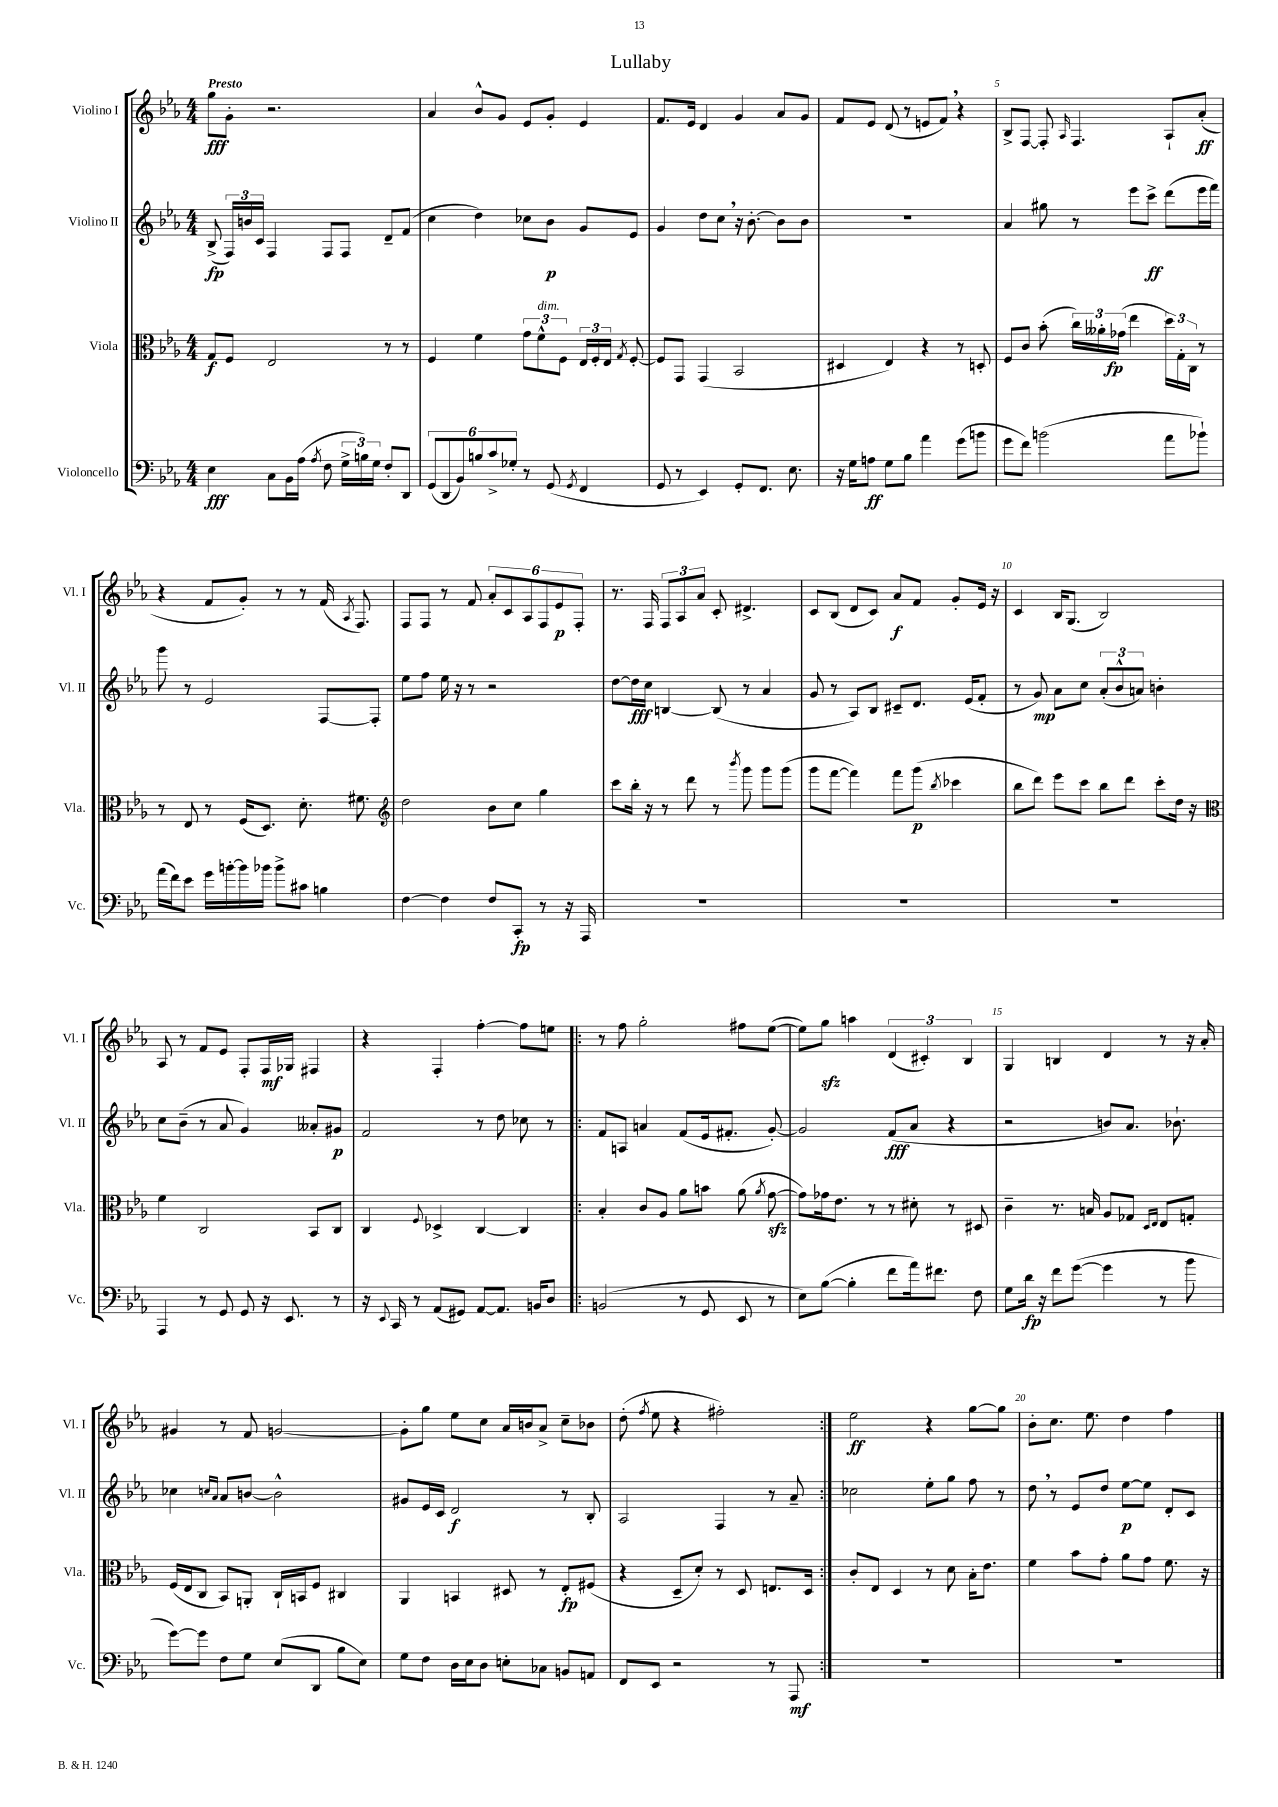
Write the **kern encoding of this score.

**kern	**kern	**kern	**kern
*staff4	*staff3	*staff2	*staff1
*clefF4	*clefC3	*clefG2	*clefG2
*k[b-e-a-]	*k[b-e-a-]	*k[b-e-a-]	*k[b-e-a-]
*M4/4	*M4/4	*M4/4	*M4/4
4E-	8G	(8B-^	8gg
.	8F	24F)	8g'
.	.	24b	.
.	.	24c	.
8C	2E-	4F	2.r
16BB-	.	.	.
(16A-	.	.	.
8qA-	.	.	.
8F	.	8F	.
24G^	.	8F	.
24B)	.	.	.
24G	.	.	.
8F'	8r	8d~	.
8DD	8r	(8f	.
=	=	=	=
(12GG	4F	4cc	4a-
12DD	.	.	.
12BB-)	.	.	.
12B	4f	4dd)	8b-^^
12c^	.	.	.
.	.	.	8g
12G-'	.	.	.
8r	12g	8cc-	8e-
.	12f^^	.	.
(8GG	.	8b-	8g'
.	12F	.	.
8qGG	.	.	.
4FF	24E-	8g	4e-
.	24F'	.	.
.	24E-	.	.
.	8qG	.	.
.	[8F'	8e-	.
=	=	=	=
8GG	8F]	4g	8.f
8r	8GG	.	.
.	.	.	16e-
4EE-)	(4GG	8dd	4d
.	.	8cc	.
8GG'	2BB-	16r	4g
.	.	[8.b-'	.
8.FF	.	.	.
.	.	8b-]	8a-
8.E-	.	.	.
.	.	8b-	8g
=	=	=	=
16r	4D#	1r	8f
16G	.	.	.
8A	.	.	8e-
8G	4E-)	.	(8d
8B-	.	.	8r
4a-	4r	.	8e
.	.	.	8f)
(8g	8r	.	4r
8b	8D'	.	.
=	=	=	=
8g	8F	4a-	8B-^
8f)	8c	.	[8F
(2b	(8b-'	8gg#	8F']
.	.	.	16qqA-
.	24cc)	8r	4.F
.	24a--'	.	.
.	(24g-	.	.
.	4ee-	8eee-	.
.	.	8ccc^	.
8a-	24dd)	(8ddd	8A-`
.	24G'	.	.
.	24C	.	.
8b-`)	8r	16eee-	(8a-'
.	.	16fff)	.
=	=	=	=
(16a-	8r	8ggg	4r
16f)	.	.	.
8e-	8E-	8r	.
16g	8r	2e-	8f
[16b'	.	.	.
16b]	(16F	.	8g')
16b-	8.D)	.	.
8b-^	.	.	8r
8c#	8.d'	.	8r
4B	.	[8F	(16f
.	.	.	8qA-
.	8.f#	.	8.F)
.	.	8F']	.
=	=	=	=
*	*clefG2	*	*
[4F	2dd	8ee-	8F
.	.	8ff	8F
4F]	.	16ee-	8r
.	.	16r	.
.	.	8r	8f
8F	8b-	2r	12a-'
.	.	.	12c
8CC'	8cc	.	.
.	.	.	12A-
8r	4gg	.	12F
.	.	.	12e-
16r	.	.	.
.	.	.	12F'
16AAA-	.	.	.
=	=	=	=
1r	8ccc	[8dd	8.r
.	16bb-'	16dd]	.
.	16r	16cc	16F
.	8r	[4B	12F
.	.	.	12A-
.	8ddd	.	.
.	.	.	12a-
.	8r	(8B]	8c'
.	8qbbb-	.	.
.	8ggg	8r	4.d#^
.	8ggg	4a-	.
.	(8ggg	.	.
=	=	=	=
1r	8ggg	8g	8c
.	[8fff	8r	(8B-
.	4fff])	8A-)	8d
.	.	8B-	8c)
.	8fff	8c#~	8a-
.	(8ggg	8.d	8f
.	8qbb-	.	.
.	4ccc-	.	8g'
.	.	(16e-	.
.	.	8f'	16e-
.	.	.	16r
=	=	=	=
1r	8bb-	8r	4c
.	8ddd)	8g)	.
.	8eee-	8a-	16B-
.	.	.	(8.G
.	8ccc	8cc	.
.	8bb-	(12a-'	2B-)
.	.	12b-^^	.
.	8ddd	.	.
.	.	12a)	.
.	8ccc'	4b'	.
.	16dd	.	.
.	16r	.	.
=	=	=	=
*	*clefC3	*	*
4AAA-	4f	8cc	8A-
.	.	(8b-~	8r
8r	2C	8r	8f
8GG	.	8a-	8e-
8GG	.	4g)	8F'
16r	.	.	16F
8.EE-	.	.	16G-
.	8BB-	8a--'	4F#
8r	8C	8g#	.
=	=	=	=
16r	4C	2f	4r
8qqEE-	.	.	.
16CC	.	.	.
8r	.	.	.
.	8qqF	.	.
(8AA-	4D-^	.	4F'
8GG#)	.	.	.
[8AA-	[4C	8r	[4ff'
8.AA-]	.	8dd	.
.	4C]	8cc-	8ff]
16BB	.	.	.
8D	.	8r	8ee
=!|:	=!|:	=!|:	=!|:
(2BB	4B-'	8f	8r
.	.	8A	8ff
.	8c	4a	2gg'
.	8A-	.	.
8r	8a-	(8f	.
8GG	8b	16e-	.
.	.	8.f#'	.
8EE-	(8a-	.	8ff#
.	8qa-	.	.
8r	[8g	[8g')	([8ee-
=	=	=	=
8E-)	8g])	2g]	8ee-])
([8B-	16g-	.	8gg
.	8.e-	.	.
4B-']	.	.	4aa
.	8r	.	.
8f	8r	(8f	(6d
16a-)	8d#'	8a-	.
.	.	.	6c#')
8.f#	.	.	.
.	8r	4r	.
.	.	.	6B-
8F	8D#	.	.
=	=	=	=
8G	4c~	2r	4G
16d	.	.	.
16r	.	.	.
8f	8.r	.	4B
([8g	.	.	.
.	16B	.	.
4g]	8A-	8b)	4d
.	8G-	8.a-	.
.	16qqD	.	.
.	16qqE-	.	.
8r	8E-	.	8r
.	.	8.b-`	.
8b-	8G'	.	16r
.	.	.	16a-'
=	=	=	=
[8g)	(16F	4cc-	4g#
.	16E-	.	.
8g]	8C	.	.
.	.	16qqcc	.
.	.	16qqa-	.
8F	8BB-)	8a-	8r
8G	8AA'	[8b	8f
(8E-	16C`	2b^^]	[2g
.	16BB	.	.
8DD	8F	.	.
8B-	4C#	.	.
8E-)	.	.	.
=	=	=	=
8G	4AA-	8g#	8g']
8F	.	16e-	8gg
.	.	16c	.
16D	4BB	2d	8ee-
16E-	.	.	.
8D	.	.	8cc
8E'	8D#	.	16a-
.	.	.	16b
8C-	8r	.	8a-^
8BB	8E-'	8r	8cc~
8AA	(8F#	8B-'	8b-
=	=	=	=
8FF	4r	2A-	(8dd'
.	.	.	8qff
8EE-	.	.	8ee-
2r	8D~	.	4r
.	8d')	.	.
.	8r	4F	2ff#')
.	8D	.	.
8r	8.E	8r	.
8AAA-	.	8a-~	.
.	16D	.	.
=:|!	=:|!	=:|!	=:|!
1r	8c'	2cc-	2ee-
.	8E-	.	.
.	4D	.	.
.	8r	8ee-'	4r
.	8d	8gg	.
.	16B-'	8ff	[8gg
.	8.e-	.	.
.	.	8r	8gg]
=	=	=	=
1r	4f	8dd	8b-'
.	.	8r	8.cc
.	8b-	8e-	.
.	.	.	8.ee-
.	8g'	8dd	.
.	8a-	[8ee-	4dd
.	8g	8ee-]	.
.	8.f	8d'	4ff
.	.	8c	.
.	16r	.	.
==	==	==	==
*-	*-	*-	*-
